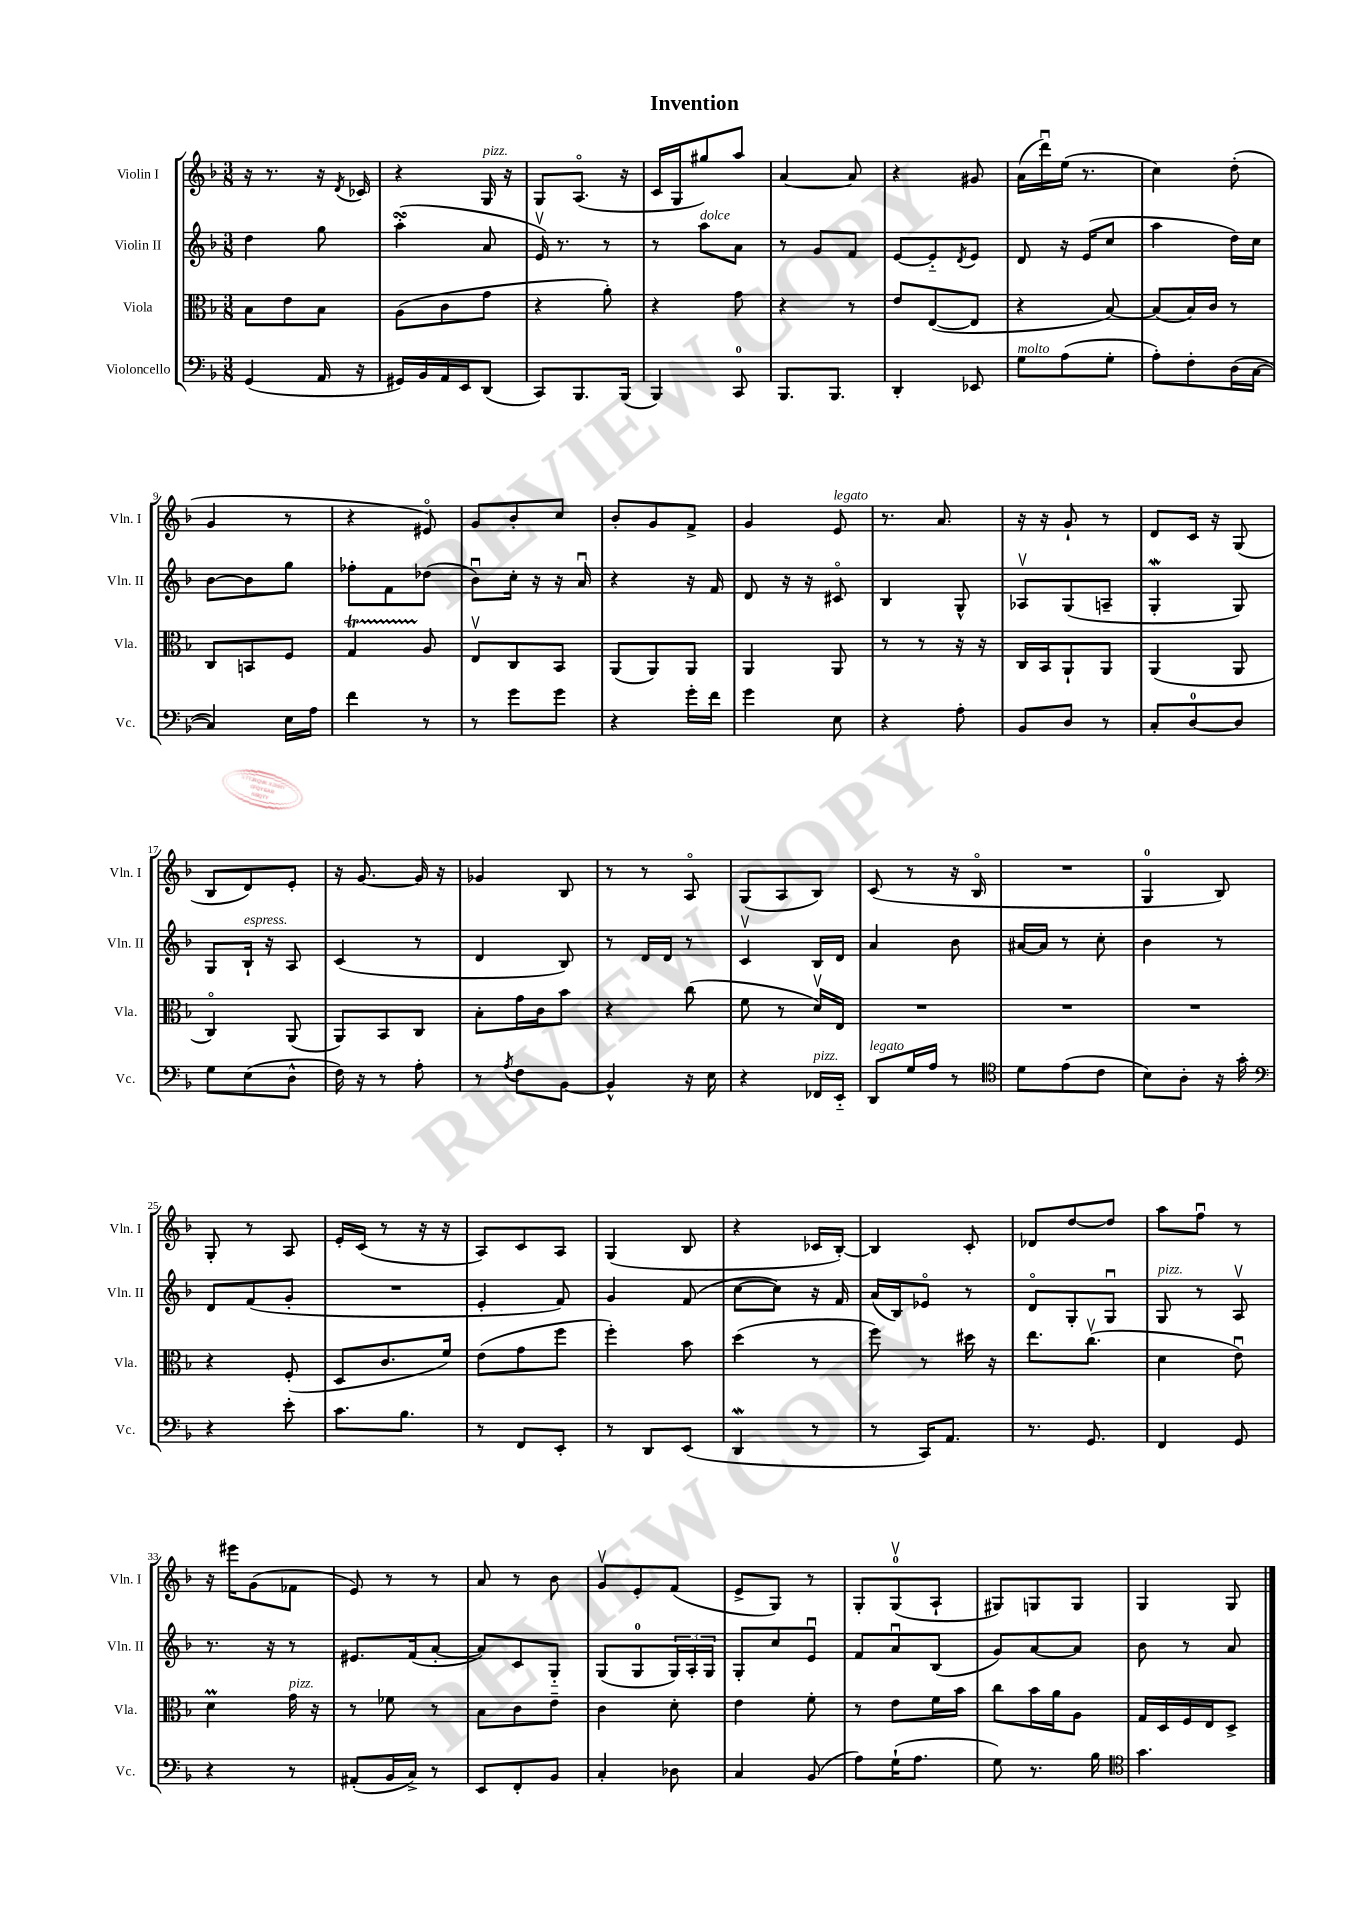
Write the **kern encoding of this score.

**kern	**kern	**kern	**kern
*staff4	*staff3	*staff2	*staff1
*clefF4	*clefC3	*clefG2	*clefG2
*k[b-]	*k[b-]	*k[b-]	*k[b-]
*M3/8	*M3/8	*M3/8	*M3/8
(4GG	8B-	4dd	16r
.	.	.	8.r
.	8e	.	.
16AA	8B-	8gg	16r
.	.	.	8qd
16r	.	.	16c-
=	=	=	=
16GG#)	(8A	(4aa'	4r
16BB-	.	.	.
16AA	8c	.	.
16EE	.	.	.
(8DD	8g	8a	16G
.	.	.	16r
=	=	=	=
8CC)	4r	16ev)	8G
.	.	8.r	.
8.BBB-	.	.	(8.Ao
.	8a')	8r	.
(16BBB-	.	.	16r
=	=	=	=
4BBB-)	4r	8r	16c
.	.	.	16G
.	.	8aa	8gg#)
8CC	8g	8a	8aa
=	=	=	=
8.BBB-	4r	8r	[4a
.	.	8g	.
8.BBB-	.	.	.
.	8r	8f	8a]
=	=	=	=
4DD'	8e	[8e	4r
.	([8E	8e'~]	.
.	.	8qd	.
8EE-	8E]	8e	8g#
=	=	=	=
8G	4r	8d	(16a
.	.	.	16dddu)
(8A	.	16r	(16ee
.	.	(16e	8.r
8G'	[8B-)	8cc	.
=	=	=	=
8A')	(8B-]	4aa	4cc)
8F'	16B-)	.	.
.	16c	.	.
(16D	8r	16dd)	(8dd'
[16C	.	16cc	.
=	=	=	=
4C])	8C	[8b-	4g
.	8BB	8b-]	.
16E	8F	8gg	8r
16A	.	.	.
=	=	=	=
4f	4G	8ff-'	4r
.	.	8f	.
8r	8A	(8dd-	8e#o)
=	=	=	=
8r	8Ev	8b-u)	8g
8g	8C	16cc'	8b-'
.	.	16r	.
8g	8BB-	16r	8cc
.	.	16au	.
=	=	=	=
4r	(8AA	4r	8b-'
.	8AA)	.	8g
16g'	8AA	16r	8f^
16f	.	16f	.
=	=	=	=
4g	4AA	8d	4g
.	.	16r	.
.	.	16r	.
8E	8AA	8c#o	8e
=	=	=	=
4r	8r	4B-	8.r
.	8r	.	.
.	.	.	8.a
8A'	16r	8G^^	.
.	16r	.	.
=	=	=	=
8BB-	16C	8A-v	16r
.	16BB-	.	16r
8D	8AA`	(8G	8g`
8r	8AA	8A~	8r
=	=	=	=
8C'	(4AA	4G'	8d
[8D	.	.	16c
.	.	.	16r
8D]	8AA	8G)	(8G
=	=	=	=
8G	4Co)	8G	8B-
(8E	.	16B-`	8d)
.	.	16r	.
8D^^	(8AA	8A	8e'
=	=	=	=
16F)	8AA)	(4c	16r
16r	.	.	[8.g
8r	8BB-	.	.
8A'	8C	8r	16g]
.	.	.	16r
=	=	=	=
8r	8B-'	4d	4g-
8qA	.	.	.
8F	16g	.	.
.	16c	.	.
[8BB-	8b-	8B-)	8B-
=	=	=	=
4BB-^^]	4r	8r	8r
.	.	16d	8r
.	.	16d	.
16r	(8cc	8r	8Ao
16E	.	.	.
=	=	=	=
4r	8f	4cv	(8G
.	8r	.	8A
16FF-	16dv)	16B-	8B-)
16EE'~	16E	16d	.
=	=	=	=
8DD	4.r	4a	(8c
16G	.	.	8r
16A	.	.	.
8r	.	8b-	16r
.	.	.	16B-o
=	=	=	=
*clefC4	*	*	*
8d	4.r	[16a#	4.r
.	.	16a#]	.
(8e	.	8r	.
8c	.	8cc'	.
=	=	=	=
8B-)	4.r	4b-	4G
8A'	.	.	.
16r	.	8r	8B-)
16g'	.	.	.
=	=	=	=
*clefF4	*	*	*
4r	4r	8d	8G'
.	.	(8f	8r
8e'	(8F'	8g'	8A
=	=	=	=
8.c	8D	4.r	16e'
.	.	.	(16c
.	8.c	.	8r
8.B-	.	.	.
.	.	.	16r
.	16f)	.	16r
=	=	=	=
8r	(8e	4e'	8A)
8FF	8g	.	8c
8EE'	8ff	8f)	8A
=	=	=	=
8r	4ff')	4g	(4G
8DD	.	.	.
(8EE	8b-	(8f	8B-
=	=	=	=
4DD	(4dd	[8cc	4r
.	.	8cc])	.
8r	8r	16r	16c-
.	.	16f	[16B-')
=	=	=	=
8r	8ff)	(16a	4B-]
.	.	16B-)	.
16CC)	8r	8e-o	.
8.AA	.	.	.
.	16dd#	8r	8c'
.	16r	.	.
=	=	=	=
8.r	8.ee	8do	8d-
.	.	8G'	[8dd
8.GG	(8.ccv	.	.
.	.	8Gu	8dd]
=	=	=	=
4FF	4d	8G	8aa
.	.	8r	8ffu
8GG	8eu)	8Av	8r
=	=	=	=
4r	4d	8.r	16r
.	.	.	16eee#
.	.	.	(8g
.	.	16r	.
8r	16g	8r	8f-
.	16r	.	.
=	=	=	=
(8AA#'	8r	8.e#	8e)
16BB-	8f-	.	8r
16C^)	.	(16f	.
8r	8r	[8a'	8r
=	=	=	=
8EE	8B-	8a])	8a
8FF'	8c	8c	8r
8BB-	8e~	8G'~	8b-
=	=	=	=
4C'	4c	(8G	8gv
.	.	8G	8e'
8D-	8d'	24G)	(8f
.	.	24A'	.
.	.	24G	.
=	=	=	=
4C	4e	8G'	8e^
.	.	8cc	8G)
(8BB-	8f'	8eu	8r
=	=	=	=
8A)	8r	8f	8G'
(16G`	8e	8au	(8Gv
8.A	.	.	.
.	16f	(8B-	8A`
.	16b-	.	.
=	=	=	=
8G)	8cc	8g)	8G#)
8.r	16b-	[8a	8G
.	16a	.	.
.	8A	8a]	8G
16B-	.	.	.
=	=	=	=
*clefC4	*	*	*
4.g	16G	8b-	4G
.	16D	.	.
.	16F	8r	.
.	16E	.	.
.	8D^	8a	8G
==	==	==	==
*-	*-	*-	*-
